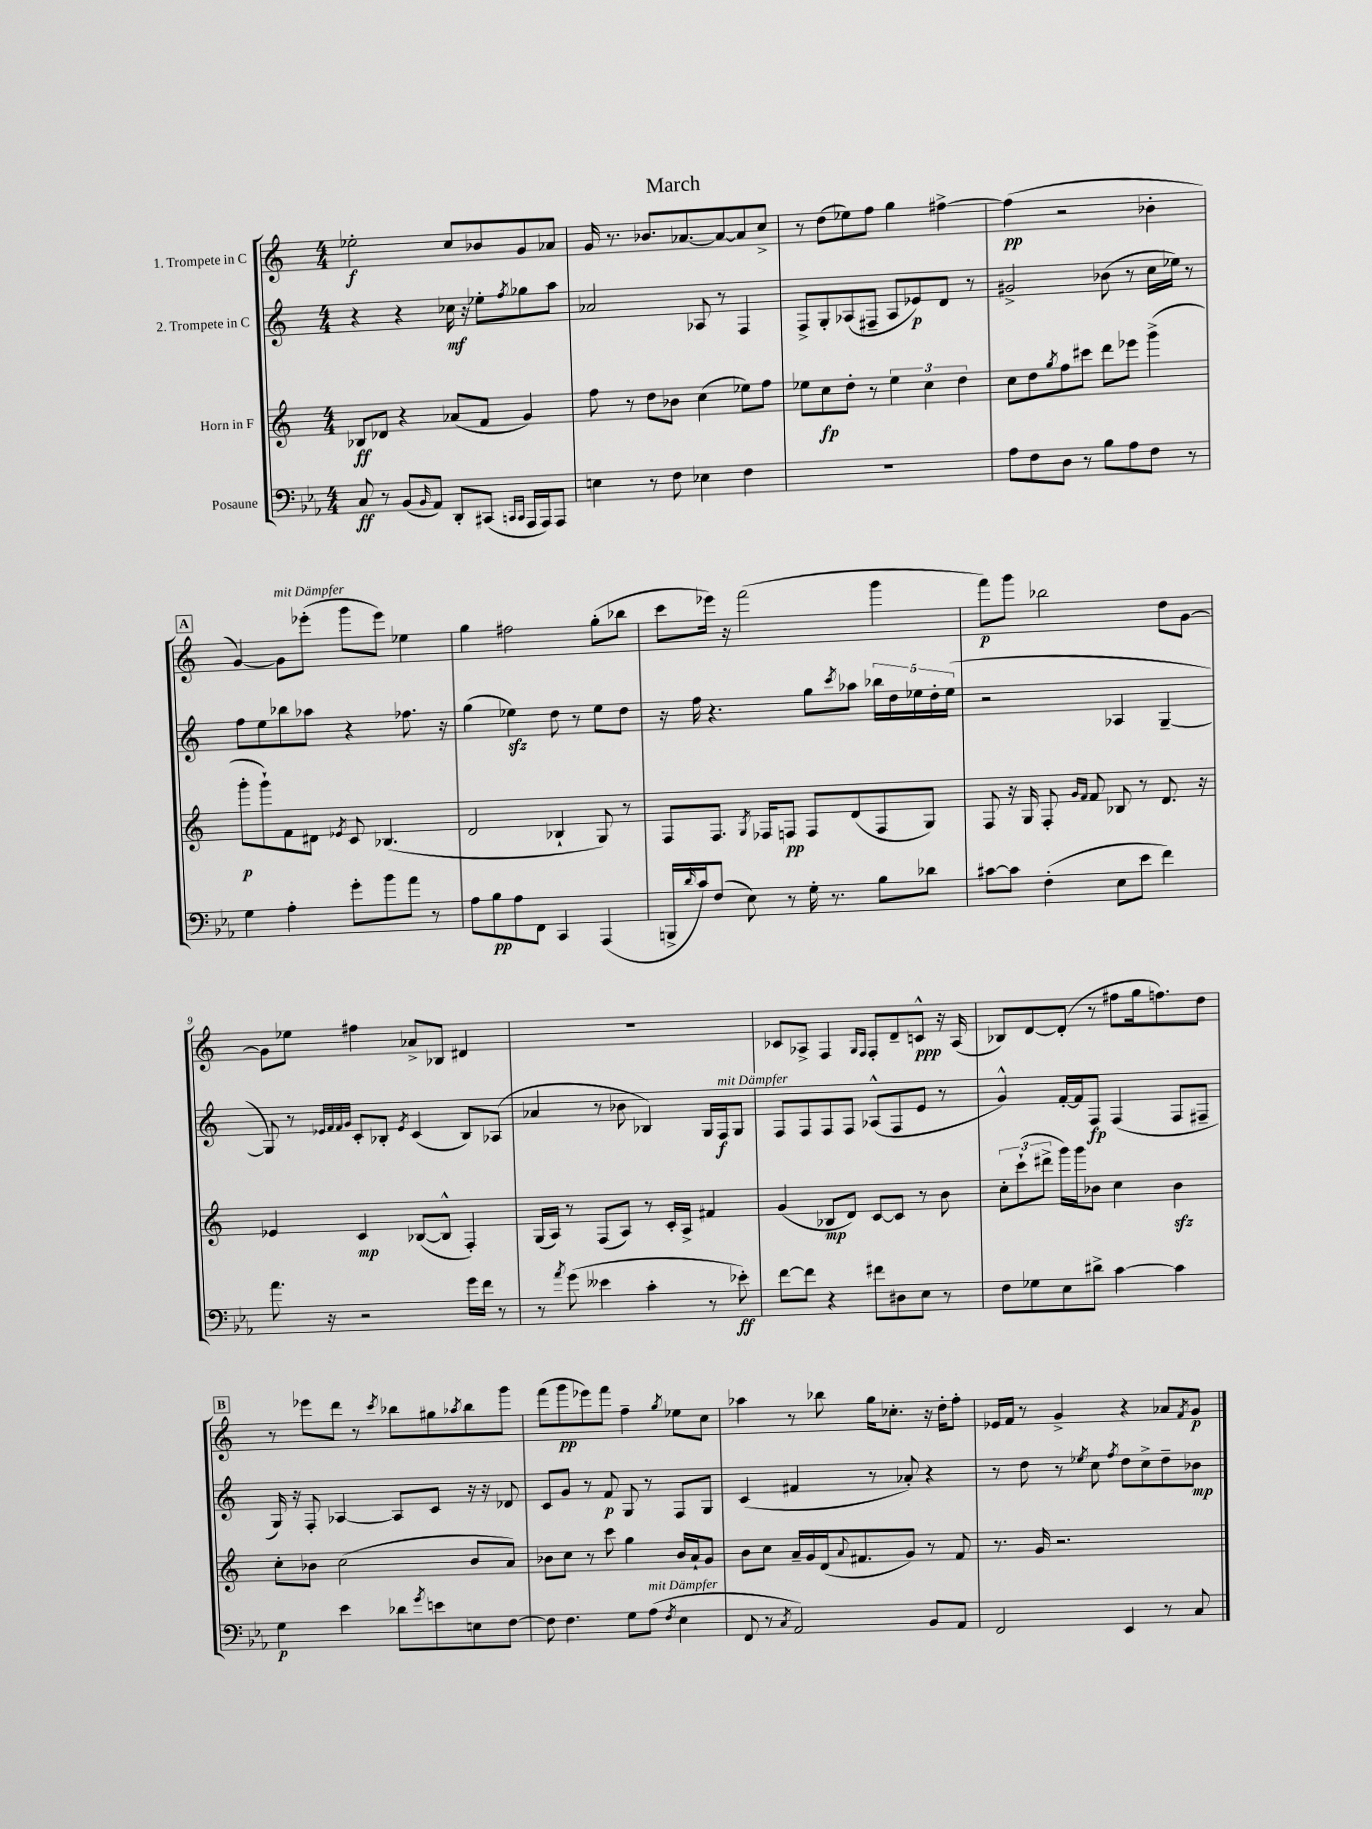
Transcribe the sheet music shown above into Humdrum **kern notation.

**kern	**dynam	**kern	**dynam	**kern	**dynam	**kern	**dynam
*part4	*part4	*part3	*part3	*part2	*part2	*part1	*part1
*staff4	*staff4	*staff3	*staff3	*staff2	*staff2	*staff1	*staff1
*I"Posaune	*	*I"Horn in F	*	*I"2. Trompete in C	*	*I"1. Trompete in C	*
*clefF4	*	*clefG2	*	*clefG2	*	*clefG2	*
*k[b-e-a-]	*	*k[]	*	*k[]	*	*k[]	*
*M4/4	*	*M4/4	*	*M4/4	*	*M4/4	*
=1	=1	=1	=1	=1	=1	=1	=1
8C/	ff	8B-X/L	ff	4r	.	2ee-X'\	f
8r	.	8d-X/J	.	.	.	.	.
(8BB-/L	.	4r	.	4r	.	.	.
16qqBB-/	.	.	.	.	.	.	.
8AA-/J)	.	.	.	.	.	.	.
8DD'/L	.	(8a-X/L	.	16cc-X\	mf	8cc/L	.
.	.	.	.	16r	.	.	.
(8CC#X/J	.	8f/J	.	8ee-X'\L	.	8b-X/	.
16qqCCn/LL	.	.	.	.	.	.	.
16qqCC/JJ	.	.	.	8qff/	.	.	.
16AAA-/LL	.	4g/)	.	8gg-X\	.	8g/	.
16AAA-/J)	.	.	.	.	.	.	.
8AAA-/J	.	.	.	8aa\J	.	8a-X/J	.
=2	=2	=2	=2	=2	=2	=2	=2
4En\	.	8ff\	.	2a-X/	.	16g/	.
.	.	.	.	.	.	8.r	.
.	.	8r	.	.	.	.	.
8r	.	8dd\L	.	.	.	8.b-X/L	.
8F\	.	8b-X\J	.	.	.	.	.
.	.	.	.	.	.	[8.a-X/	.
4E-X\	.	(4cc\	.	8A-X/	.	.	.
.	.	.	.	8r	.	8a-/_	.
4F\	.	8ee-X\L)	.	4F/	.	8a-/]	.
.	.	8ff\J	.	.	.	8cc^/J	.
=3	=3	=3	=3	=3	=3	=3	=3
1r	.	8ee-X\L	.	8F^/L	.	8r	.
.	.	8cc\	fp	8G'/	.	(8dd\L	.
.	.	8dd'\J	.	(8A-X/	.	8ee-X\)	.
.	.	8r	.	8F#X~/J	.	8ff\J	.
.	.	6ee-\	.	8A-/L	.	4gg\	.
.	.	.	.	8e-X/)	p	.	.
.	.	6cc\	.	.	.	.	.
.	.	.	.	8d/J	.	[4ff#X^\	.
.	.	6dd\	.	.	.	.	.
.	.	.	.	8r	.	.	.
=4	=4	=4	=4	=4	=4	=4	=4
8A-\L	.	8cc\L	.	2g#X^/	.	(4ff#\]	pp
8F\	.	8dd\	.	.	.	.	.
.	.	8qgg/	.	.	.	.	.
8D\J	.	8ff\	.	.	.	2r	.
8r	.	8ccc#X\J	.	.	.	.	.
8B-\L	.	8ddd\L	.	(8b-X\	.	.	.
8A-\	.	8eee-X\J	.	8r	.	.	.
8F\J	.	(4ggg^\	.	16cc\LL	.	4b-X'\	.
.	.	.	.	16ee-X\JJ)	.	.	.
8r	.	.	.	8r	.	.	.
!!LO:LB:g=z
!!LO:REH:place=s1:t=A
=5	=5	=5	=5	=5	=5	=5	=5
4G\	.	8ggg'\L	p	8ff\L	.	[4g/)	.
.	.	8ggg`\)	.	8ee\	.	.	.
!	!	!	!	!	!	!LO:TX:a:i:t=mit Dämpfer	!
4A-'\	.	8f\	.	8bb-X\	.	8g\L]	.
.	.	8d#X\J	.	8aa-X\J	.	(8eee-X'\J	.
.	.	8qe-X/	.	.	.	.	.
8g'\L	.	8c/	.	4r	.	8ggg\L	.
8b-\	.	(4.B-X/	.	.	.	8eee-\J)	.
8a-\J	.	.	.	8.ff-X\	.	4ee-X\	.
8r	.	.	.	.	.	.	.
.	.	.	.	16r	.	.	.
=6	=6	=6	=6	=6	=6	=6	=6
8A-\L	.	2d/	.	(4gg\	.	4gg\	.
8B-\	pp	.	.	.	.	.	.
8A-\	.	.	.	4ee-Xzz\)	.	2ff#X\	.
8FF\J	.	.	.	.	.	.	.
4CC/	.	4B-X`/	.	8dd\	.	.	.
.	.	.	.	8r	.	.	.
(4AAA-/	.	8G/)	.	8ee-\L	.	(8gg'\L	.
.	.	8r	.	8dd\J	.	8bb-X\J	.
=7	=7	=7	=7	=7	=7	=7	=7
16BBBn^/LL	.	8F/L	.	16r	.	8ccc\L	.
16qqd/	.	.	.	.	.	.	.
16c/J)	.	.	.	16ff\	.	.	.
(8F/J	.	8.F/J	.	4.r	.	16eee-X\Jk)	.
.	.	.	.	.	.	16r	.
8E-\)	.	.	.	.	.	(2fff\	.
.	.	8qG/	.	.	.	.	.
.	.	16F-X/KL	.	.	.	.	.
8r	.	8Fn/J	pp	.	.	.	.
16G'\	.	8F/L	.	8gg\L	.	.	.
8.r	.	.	.	.	.	.	.
.	.	.	.	8qccc/	.	.	.
.	.	(8d/	.	8aa-X\J	.	.	.
8B-\L	.	8F/	.	20bb-X\LL	.	4ggg\	.
.	.	.	.	20dd\	.	.	.
.	.	.	.	20ee-X\	.	.	.
8d-X\J	.	8G/J)	.	.	.	.	.
.	.	.	.	20dd'\	.	.	.
.	.	.	.	(20ee-\JJ	.	.	.
=8	=8	=8	=8	=8	=8	=8	=8
[8c#X\L	.	8F/	.	2r	.	8fff\L)	p
8c#\J]	.	16r	.	.	.	8ggg\J	.
.	.	16G/	.	.	.	.	.
(4F'\	.	8F'/	.	.	.	2bb-X\	.
.	.	16qqg/LL	.	.	.	.	.
.	.	16qqf/JJ	.	.	.	.	.
.	.	8f/	.	.	.	.	.
8E-\L	.	8B-X/	.	4A-X/	.	.	.
8e-\J	.	8r	.	.	.	.	.
4f\)	.	8.d/	.	[4G~/	.	8dd\L	.
.	.	.	.	.	.	[8g\J	.
.	.	16r	.	.	.	.	.
!!LO:LB:g=z
=9	=9	=9	=9	=9	=9	=9	=9
8.a-\	.	4e-X/	.	8G/])	.	8g\L]	.
.	.	.	.	8r	.	8ee-X\J	.
16r	.	.	.	.	.	.	.
.	.	.	.	32qqe-X/LLL	.	.	.
.	.	.	.	32qqf/	.	.	.
.	.	.	.	32qqf/	.	.	.
.	.	.	.	32qqg/JJJ	.	.	.
2r	.	4c/	mp	8c'/L	.	4ff#X\	.
.	.	.	.	8B-X'/J	.	.	.
.	.	.	.	8qe-/	.	.	.
.	.	([8B-X/L	.	(4c/	.	8a-X^/L	.
.	.	8B-^^/J]	.	.	.	8B-X/J	.
16g\LL	.	4F'/)	.	8B-/L)	.	4d#X/	.
16f\JJ	.	.	.	.	.	.	.
8r	.	.	.	(8A-X/J	.	.	.
=10	=10	=10	=10	=10	=10	=10	=10
8r	.	(16G/LL	.	4a-X/	.	1r	.
.	.	16A/JJ)	.	.	.	.	.
8qa-/	.	.	.	.	.	.	.
(8g\	.	8r	.	.	.	.	.
4e--X\	.	(8F/L	.	8r	.	.	.
.	.	8A/J)	.	8b-X\	.	.	.
4c'\	.	8r	.	4B-X/)	.	.	.
.	.	16c'/LL	.	.	.	.	.
.	.	16A^/JJ	.	.	.	.	.
8r	.	4f#X/	.	16G/LL	.	.	.
!	!	!	!	!LO:TX:a:i:t=mit Dämpfer	!	!	!
.	.	.	.	16F/J	f	.	.
8e-X'\)	ff	.	.	8G/J	.	.	.
=11	=11	=11	=11	=11	=11	=11	=11
[8f\L	.	(4g/	.	8F/L	.	8c-X/L	.
8f\J]	.	.	.	8F/	.	8A-X^/J	.
4r	.	8B-X/L	mp	8F/	.	4F/	.
.	.	8d/J)	.	8F/J	.	.	.
.	.	.	.	.	.	16qqG/LL	.
.	.	.	.	.	.	16qqF/JJ	.
8f#X\L	.	[8c/L	.	(8A-X^^/L	.	8F'/L	.
8D#X\	.	8c/J]	.	8F/	.	8d~/	.
8E-\J	.	8r	.	8e/J	.	8cn^^/J	ppp
8r	.	8b\	.	8r	.	16r	.
.	.	.	.	.	.	(16A-/	.
=12	=12	=12	=12	=12	=12	=12	=12
8F\L	.	12cc'\L	.	4g^^/)	.	8B-X/L)	.
.	.	(12ccc`\	.	.	.	.	.
8G-X\	.	.	.	.	.	[8d/	.
.	.	12ddd#X^\J	.	.	.	.	.
8E-\	.	16ggg\LL)	.	[16f'/LL	.	(8d'/J]	.
.	.	16ggg\J	.	16f/J]	.	.	.
8d#X^\J	.	8b-X\J	.	8F/J	fp	8r	.
[4c\	.	4cc\	.	(4F/	.	8ff#X\L	.
.	.	.	.	.	.	16gg\k	.
.	.	.	.	.	.	8.ffn\)	.
4c\]	.	4b-zz\	.	8F/L	.	.	.
.	.	.	.	8F#X~/J	.	8dd\J	.
!!LO:LB:g=z
!!LO:REH:place=s1:t=B
=13	=13	=13	=13	=13	=13	=13	=13
4G\	p	8cc'\L	.	16G/)	.	8r	.
.	.	.	.	16r	.	.	.
.	.	8b-X\J	.	8F'/	.	8eee-X\L	.
4e-\	.	(2cc\	.	[4A-X/	.	8ddd\J	.
.	.	.	.	.	.	8r	.
.	.	.	.	.	.	8qccc/	.
8d-X\L	.	.	.	8A-/L]	.	8bb-X\L	.
8qg/	.	.	.	.	.	.	.
8en\	.	.	.	8c/J	.	8gg#X\	.
.	.	.	.	.	.	8qaa-X/	.
8En\	.	8b-/L	.	16r	.	8bb-\	.
.	.	.	.	16r	.	.	.
[8F\J	.	8a/J)	.	8d-X/	.	8ggg\J	.
=14	=14	=14	=14	=14	=14	=14	=14
8F\]	.	8b-X\L	.	8c/L	.	(8fff\L	.
4.F\	.	8cc\J	.	8g/J	.	8ggg\	pp
.	.	8r	.	8r	.	8eee-X\)	.
.	.	8ccc\	.	8f/	p	8fff\J	.
8G\L	.	4gg\	.	8G/	.	4ff~\	.
!LO:TX:a:i:t=mit Dämpfer	!	!	!	!	!	!	!
(8A-\J	.	.	.	8r	.	.	.
8qF/	.	.	.	.	.	8qgg/	.
4E-\	.	16b-/LL	.	8F/L	.	8ee-X\L	.
.	.	16a`/J	.	.	.	.	.
.	.	8g/J	.	8G/J	.	8cc\J	.
=15	=15	=15	=15	=15	=15	=15	=15
8FF/	.	8b\L	.	(4c/	.	4aa-X\	.
8r	.	8cc\J	.	.	.	.	.
8qC/	.	.	.	.	.	.	.
2AA-/)	.	16a~/LL	.	4f#X/	.	8r	.
.	.	16g/	.	.	.	.	.
.	.	(16d/J	.	.	.	8bb-X\	.
.	.	8qqa/	.	.	.	.	.
.	.	8.f#X/	.	.	.	.	.
.	.	.	.	8r	.	16gg\KL	.
.	.	.	.	.	.	8.cc-X'\J	.
.	.	8g/J)	.	8a-X'/)	.	.	.
8BB-/L	.	8r	.	4r	.	16r	.
.	.	.	.	.	.	16dd'\KL	.
8AA-/J	.	8f#/	.	.	.	8ff'\J	.
=16	=16	=16	=16	=16	=16	=16	=16
2FF/	.	8.r	.	8r	.	16e-X/LL	.
.	.	.	.	.	.	16f/JJ	.
.	.	.	.	8dd\	.	8r	.
.	.	16g/	.	.	.	.	.
.	.	2.r	.	8r	.	4g^/	.
.	.	.	.	8qee-X/	.	.	.
.	.	.	.	8cc\	.	.	.
.	.	.	.	8qff/	.	.	.
4EE-/	.	.	.	8dd\L	.	4r	.
.	.	.	.	8cc^\	.	.	.
8r	.	.	.	8dd~\	.	8a-X/L	.
.	.	.	.	.	.	8qf/	.
8C/	.	.	.	8b-X\J	mp	8g/J	p
==	==	==	==	==	==	==	==
*-	*-	*-	*-	*-	*-	*-	*-
